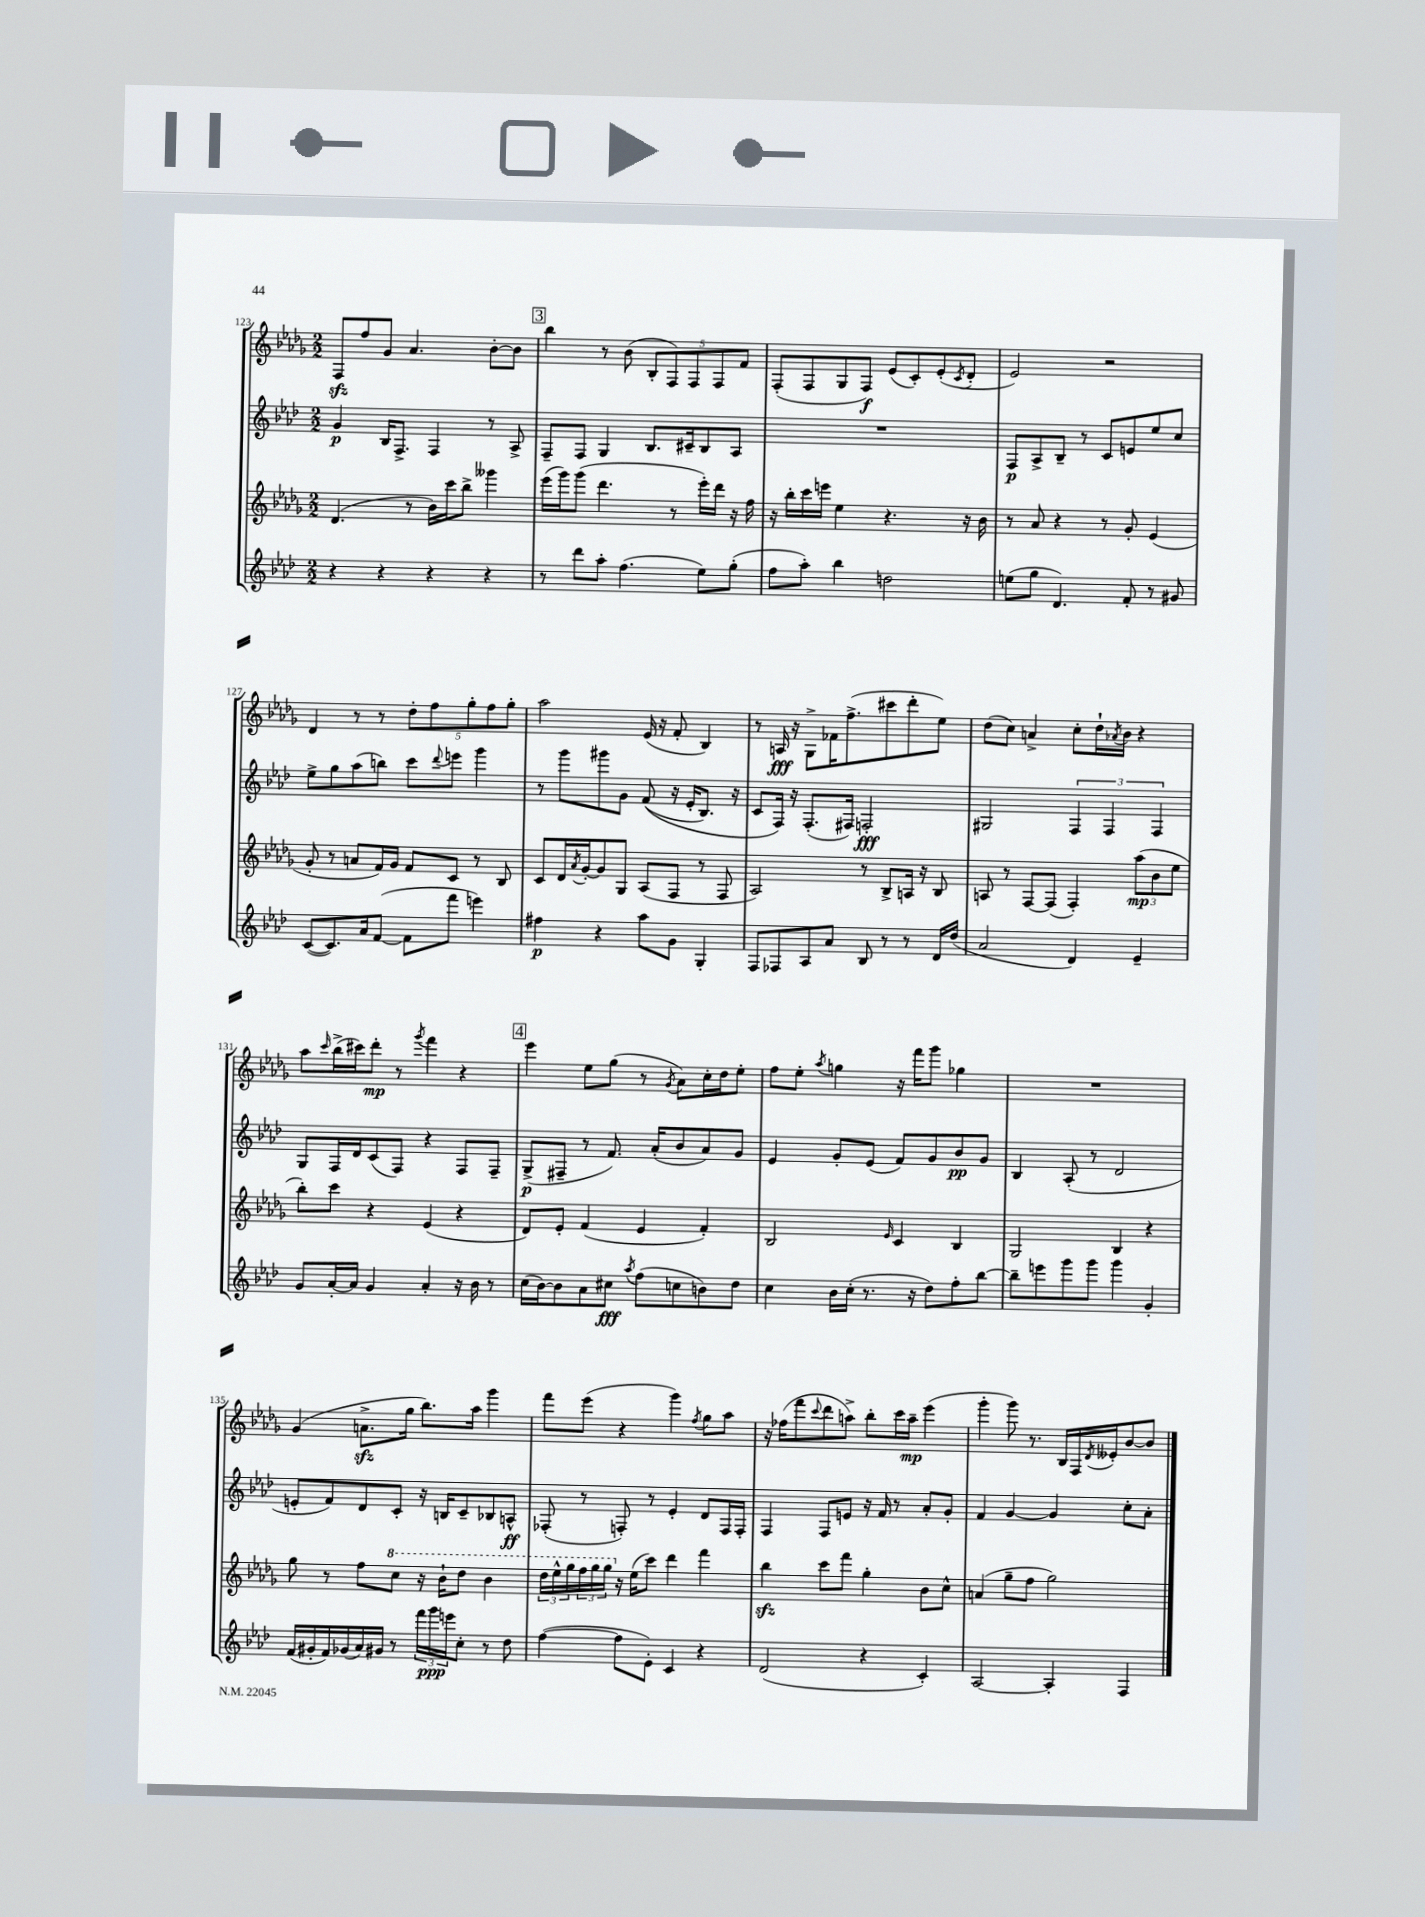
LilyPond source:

<<
\new StaffGroup <<
\new Staff = "s0" {
    \clef treble \key des \major \numericTimeSignature \time 2/2
    f8\sfz f''8 ges'8 aes'4. bes'8~-. bes'8 |
    \mark \markup { \box "3" } bes''4 r8 bes'8( \tuplet 5/4 { bes8-. f8) f8 f8 f'8 } |
    f8-.( f8 ges8 f8\f) ees'8( c'8-.) ees'8-.( \acciaccatura { c'8 } des'8-. |
    ees'2) r2 |
    des'4 r8 r8 \tuplet 5/4 { des''8-. f''8 ges''8-. f''8 ges''8-. } |
    aes''2 ees'16( r16 f'8-. bes4) |
    r8 a16\fff r16 ges8-> fes'16 f''8.->( cis'''8 des'''8-. ees''8) |
    des''8( c''8) a'4-> c''8-. des''16-! \acciaccatura { aes'8 } bes'16 r4 |
    aes''8 \grace { c'''16 } bes''16->( cis'''16) des'''8-.\mp r8 \acciaccatura { ges'''8 } f'''4 r4 |
    \mark \markup { \box "4" } ees'''4 ees''8 ges''8( r8 \acciaccatura { ges'8 } aes'8) c''16-. des''16 ees''8-. |
    f''8 ees''8-. \acciaccatura { aes''8 } g''4 r16 f'''16 ges'''8 ges''4 |
    R1 |
    ges'4( a'8.->\sfz ges''16 bes''8.) aes''16 ges'''4 |
    f'''8 ees'''8( r4 ges'''4) \acciaccatura { f''8 } ges''8 aes''8 |
    r16 fes''16( f'''8 \appoggiatura { c'''8 } des'''8 a''8->) bes''8-. c'''16 a''16--\mp ees'''4( |
    ges'''4-. ges'''8) r8. bes16 f16 \acciaccatura { des'8 } eeses'16-. bes'8~ bes'8 \bar "|." |
}
\new Staff = "s1" {
    \clef treble \key aes \major \numericTimeSignature \time 2/2
    g'4\p bes16 f8.-> f4 r8 aes8-> |
    \mark \markup { \box "3" } f8-- f8 g4 bes8. cis'16-- bes8 aes8 |
    R1 |
    f8\p aes8-> bes8-- r8 c'8 e'8 ees''8 c''8 |
    ees''8-> g''8 aes''8( b''8) c'''8 \appoggiatura { des'''8 } e'''8 g'''4 |
    r8 g'''8 gis'''8 g'8 f'8(\( r16 ees'16-. bes8.) r16 |
    c'8 f16\) r16 f8.-.( fis16) f2-.\fff |
    gis2 \tuplet 3/2 { f4 f4 f4 } |
    g8 f16 des'16 c'8( f8) r4 f8 f8-- |
    \mark \markup { \box "4" } g8->\p( fis8-- r8 f'8.) aes'16-.( bes'8 aes'8) g'8 |
    ees'4 g'8-. ees'8( f'8) g'8 bes'8\pp g'8 |
    bes4 aes8-.( r8 des'2 |
    e'8-. f'8) des'8 c'8-. r16 b16 c'8-- bes8 a8-^\ff |
    fes8-.( r8 f8-.) r8 ees'4-. des'8 f16 f16-. |
    f4 f8 e'8 r16 f'16 r8 aes'8-. g'8-. |
    f'4 g'4~ g'4 c''8-. aes'8-. \bar "|." |
}
\new Staff = "s2" {
    \clef treble \key des \major \numericTimeSignature \time 2/2
    des'4.( r8 bes'16) c'''16 bes''8-> geses'''4 |
    \mark \markup { \box "3" } ees'''16( ges'''16) ges'''8( des'''4. r8 ees'''16-.) des'''16 r16 f''16 |
    r16 bes''16-. c'''16 e'''16 ees''4 r4. r16 bes'16 |
    r8 aes'8 r4 r8 ges'8-. ees'4( |
    ges'8-. r8 a'8 f'16) ges'16 f'8 c'8 r8 bes8 |
    c'8 des'16 \acciaccatura { aes'8 } ges'16~-. ges'8 ges8 aes8( f8 r8 f8 |
    aes2) r8 bes8-> a16 r16 bes8 |
    a8 r8 f8~ f8( f4-.) \tuplet 3/2 { aes''8\mp( bes'8 ees''8 } |
    bes''8-.) c'''8 r4 ees'4( r4 |
    \mark \markup { \box "4" } des'8) ees'8-. f'4( ees'4 f'4-.) |
    bes2 \grace { ees'16 } c'4 bes4 |
    ges2 bes4 r4 |
    ges''8 r8 f''8 \ottava #1 c'''8 r16 bes''16-! des'''8 bes''4 |
    \tuplet 3/2 { des'''16 ees'''16-^ ges'''16 } \tuplet 3/2 { f'''16 ges'''16 ges'''16 \ottava #0 } r16 ees''16( c'''8) des'''4 f'''4 |
    bes''4\sfz c'''8 f'''8 ges''4-. bes'8 c''8-^ |
    a'4( ges''8-- f''8 ges''2) \bar "|." |
}
\new Staff = "s3" {
    \clef treble \key aes \major \numericTimeSignature \time 2/2
    r4 r4 r4 r4 |
    \mark \markup { \box "3" } r8 des'''8 aes''8-. f''4.( ees''8) g''8-.( |
    f''8 aes''8-.) bes''4 d''2 |
    e''8( g''8 des'4.) f'8-. r8 gis'8 |
    c'8~( c'8.) aes'16 f'8~( f'8 f'''8 e'''4) |
    fis''4\p r4 aes''8 g'8 g4-. |
    f8 fes8 aes8 aes'8 bes8 r8 r8 des'16 des''16( |
    aes'2 des'4) ees'4-- |
    g'8 aes'16~-. aes'16 g'4 aes'4-. r16 bes'16 r8 |
    \mark \markup { \box "4" } c''16( bes'16~) bes'8 aes'8 cis''8\fff \acciaccatura { aes''8 } f''8( c''8 b'8) des''8 |
    c''4 bes'16 c''16-.( r8. r16 des''8) f''8-. bes''8~ |
    bes''8-- e'''8 g'''8 g'''8 g'''4 g'4-. |
    f'16( gis'16-. f'16) ges'16( aes'16) gis'16 r8 \tuplet 3/2 { f'''16 g'''16\ppp e'''16 } c''8-. r8 des''8 |
    f''4~( f''8 ees'8-.) c'4 r4 |
    des'2( r4 c'4-.) |
    aes2~ aes4-. f4 \bar "|." |
}
>>
>>
\layout { \context { \Score currentBarNumber = #123 } }
